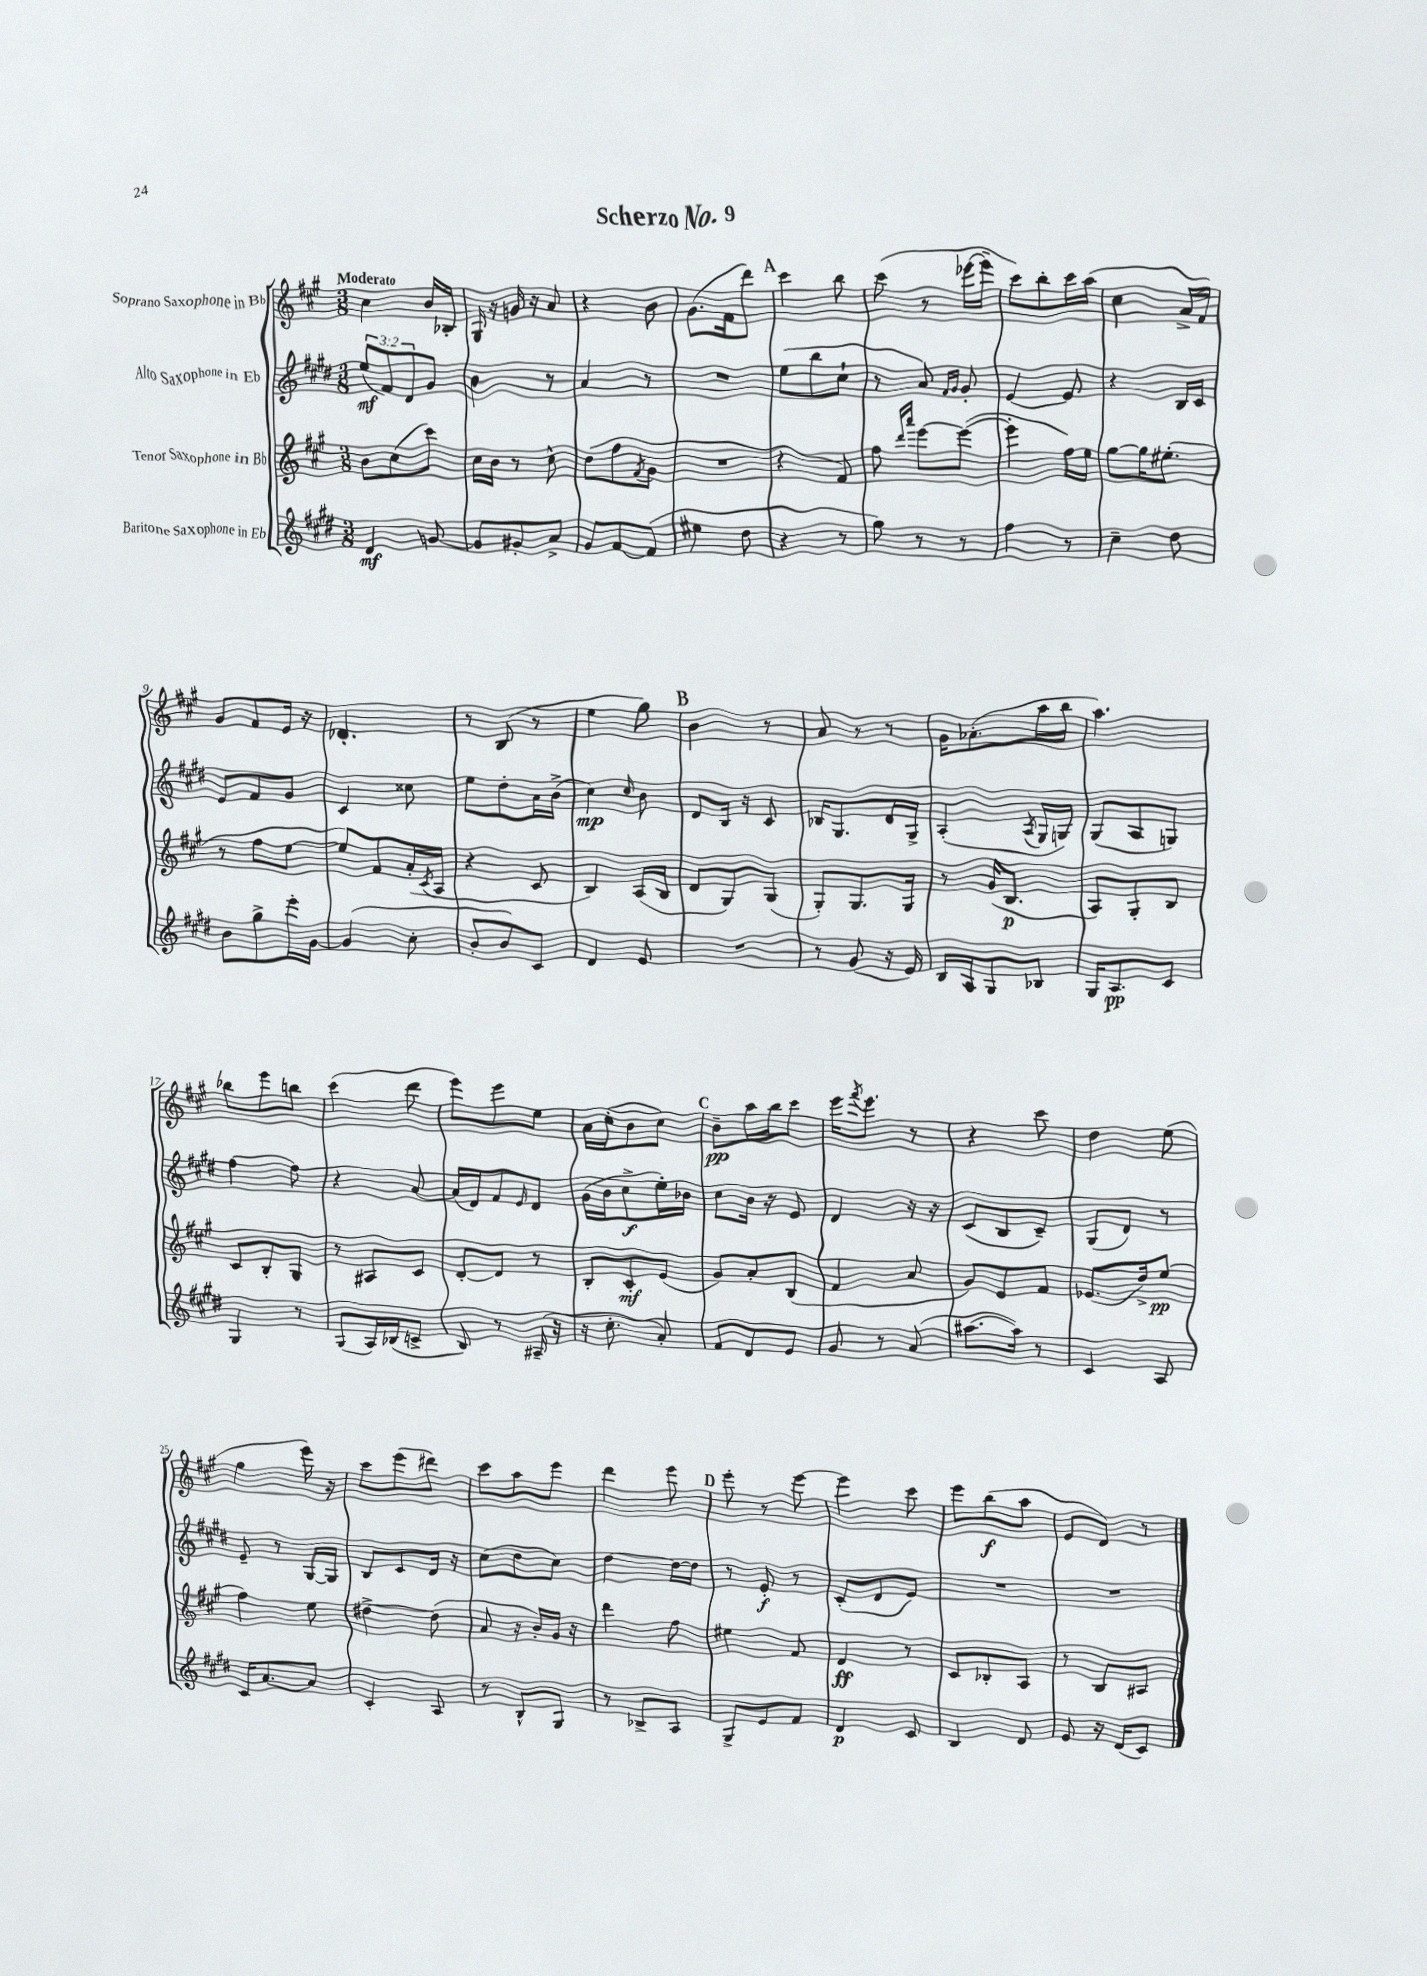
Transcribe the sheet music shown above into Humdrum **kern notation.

**kern	**kern	**kern	**kern
*staff4	*staff3	*staff2	*staff1
*clefG2	*clefG2	*clefG2	*clefG2
*k[f#c#g#d#]	*k[f#c#g#]	*k[f#c#g#d#]	*k[f#c#g#]
*M3/8	*M3/8	*M3/8	*M3/8
4d#/	8b\L	(12ee/L	4cc#\
.	.	12f#/)	.
.	(8cc#\	.	.
.	.	12d#/	.
[8g/	8ccc#\J)	8g#/J	16b/LL
.	.	.	16B-'/JJ
=	=	=	=
8g/]L	16cc#\LL	4b\	16G#/
.	16b\JJ	.	16r
8g#'/	8r	.	16g/
.	.	.	16r
8a^/J	8cc#^^\	8r	8a/
=	=	=	=
8g#/L	(8dd\L	4a/	4r
[8f#/	8ff#\	.	.
.	8qf#/	.	.
(8f#/]J	8g#\J	8r	8b\
=	=	=	=
4ee#\	4.r	4.r	(8.g#\L
.	.	.	16f#\k
8dd#\	.	.	8ddd\J)
=	=	=	=
4r	4r	(8ee\L	4ccc#\
.	.	8bb\	.
8r	8f#/)	8cc#`\J	8bb\
=	=	=	=
8gg#\)	8ff#\	8r	(8ccc#\
.	16qqddd/LL	.	.
.	16qqaaa/JJ	.	.
8r	[8eee\L	8a/)	8r
.	.	16qqf#/LL	.
.	.	16qqg#/JJ	.
8r	(8eee\_J	8g#'/	[16eee-\LL
.	.	.	16eee-~\]JJ
=	=	=	=
4ff#\	4eee'\]	[4e/	8ccc#\L)
.	.	.	8bb'\
8r	16ff#\LL)	8e/]	16ccc#\L
.	16ee\JJ	.	(16aa\JJ
=	=	=	=
4cc#~\	[8gg#\L	4r	4cc#\
.	16gg#\]K	.	.
.	(8.ee#'\J	.	.
8dd#\	.	16B/LL	16a^/LL
.	.	16c#/JJ	16f#/JJ)
=	=	=	=
8b\L	8r	8e/L	8g#/L
8gg#^\	8ff#\L	8f#/	8f#/
16eee'\L	[8ee\J	8g#/J	16e/Jk
[16g#\JJ	.	.	16r
=	=	=	=
(4g#/]	8ee/]L)	4c#/	4.d-'/
.	8f#/	.	.
8cc#'\	(16a'/L	8cc##\	.
.	8qc#/	.	.
.	16A/JJ	.	.
=	=	=	=
8b'/L	4r	8ee\L	8r
8b/)	.	8dd#'\	(8B/
8c#/J	8c#/	16a\L	8r
.	.	(16b^\JJ	.
=	=	=	=
4d#/	4B/)	4cc#\)	4ee\
.	.	16qqcc#/	.
8e/	(16A/LL	8b\	8gg#\)
.	16B/JJ	.	.
=	=	=	=
4.r	8d/L	8d#/L	4b\
.	8G#/)	16B/Jk	.
.	.	16r	.
.	(8G#/J	8c#/	8r
=	=	=	=
8r	8G#'/L)	16B-/LK	8a/
.	.	8.G#/	.
(8g#/	8.G#/	.	8r
16r	.	16d#/L	8r
16e/)	16G#/Jk	16G#^/JJ	.
=	=	=	=
16B/LL	8r	(4A'/	16g#\LK
16A/J	.	.	(8.a-'\
8G#/	(16g#/LK	.	.
.	8.B/J	.	.
.	.	8qA/	.
8B-/J	.	16G#/LL	16aa\L
.	.	16G/JJ)	16bb\JJ
=	=	=	=
16G#/LK	8A/L)	(8G#/L	4.aa\)
8.A/	.	.	.
.	8G#'/	8A/	.
8c#/J	8B/J	8G/J)	.
=	=	=	=
4G#/	8c#/L	[4ff#\	8bb-\L
.	8B'/	.	8eee\
8r	8G#/J	8ff#\]	8bb\J
=	=	=	=
(8G#/L	8r	4r	(4ccc#\
16A/L)	8A#/L	.	.
(16B-/J	.	.	.
8c^/J	8c#/J	[8a/	8ddd\
=	=	=	=
8B/)	[8d'/L	(16a/]LL	8eee\L)
.	.	16d#/J)	.
8r	8d/]J	8f#/	8eee\
.	.	16qqe/	.
(16A#~/	8r	8d#/J	8ee\J
16r	.	.	.
=	=	=	=
16r	8B'/L	(16g#\LL	16a\LL
8.cc#'\	.	16b\J	(16cc#'\J
.	8c#'/	8cc#^\	8b\
8a'/)	(8e/J	16ee'\L)	8cc#\J)
.	.	16b-\JJ	.
=	=	=	=
8f#/L	8g#/L)	8cc#\L	8b~\L
8d#/	8a'/	16b\Jk	16aa\L
.	.	16r	16bb\J
8e/J	(8B/J	8e/	8ccc#\J
=	=	=	=
8g#/	4f#/	4d#/	16eee\LK
.	.	.	8qfff#/
.	.	.	8.eee\J
8r	.	.	.
(8a/	8a/	16r	8r
.	.	16r	.
=	=	=	=
[8.aa#\L	8g#/L)	(8c#/L	4r
.	8e/	8B/	.
16aa#\]Jk)	.	.	.
8r	8f#/J	8c#~/J)	8ccc#\
=	=	=	=
4c#/	(8.e-/L	(8G#/L	4dd\
.	.	8d#/J)	.
.	16dd^/k)	.	.
8A/	(8ee/J	8r	(8ee\
=	=	=	=
16c#/LK	4ff#\)	8e~/	4gg#\
[8.a/	.	.	.
.	.	8r	.
8a/]J	8ee\	[16G#/LL	16eee\)
.	.	16G#/]JJ	16r
=	=	=	=
4c#'/	[4dd#^\	8B/L	8ccc#\L
.	.	8c#/	(8eee\
8A/	(8dd#\]	16d#/Jk	8ddd#\J)
.	.	16r	.
=	=	=	=
8r	8a/	(8cc#\L	8ccc#\L
8B^^/L	16r	8dd#\	8aa\
.	16b'/LL)	.	.
8G#/J	16g#/JJ	8cc#\J)	8eee\J
.	16r	.	.
=	=	=	=
8r	4ddd\	[4dd#\	4ddd\
8B-^/L	.	.	.
8A/J	8ff#\	16dd#\_LL	8eee\
.	.	16dd#\]JJ	.
=	=	=	=
8G#^/L	4ee#\	8r	8eee'\
8e/	.	8e'/	8r
8f#/J	8f#/	8r	[8eee\
=	=	=	=
4d#/	4d/	(8c#'/L	4eee\]
.	.	8d#/	.
8c#/	8r	8e/J)	8ccc#\
=	=	=	=
4B/	8c#/L	4.r	8eee\L
.	8B-'/	.	(8bb\
8d#/	8A/J	.	8aa\J
=	=	=	=
8e/	8r	4.r	8e/L
16r	8B/L	.	8d/J)
(16d#/LK	.	.	.
8c#/J)	8A#/J	.	8r
==	==	==	==
*-	*-	*-	*-
